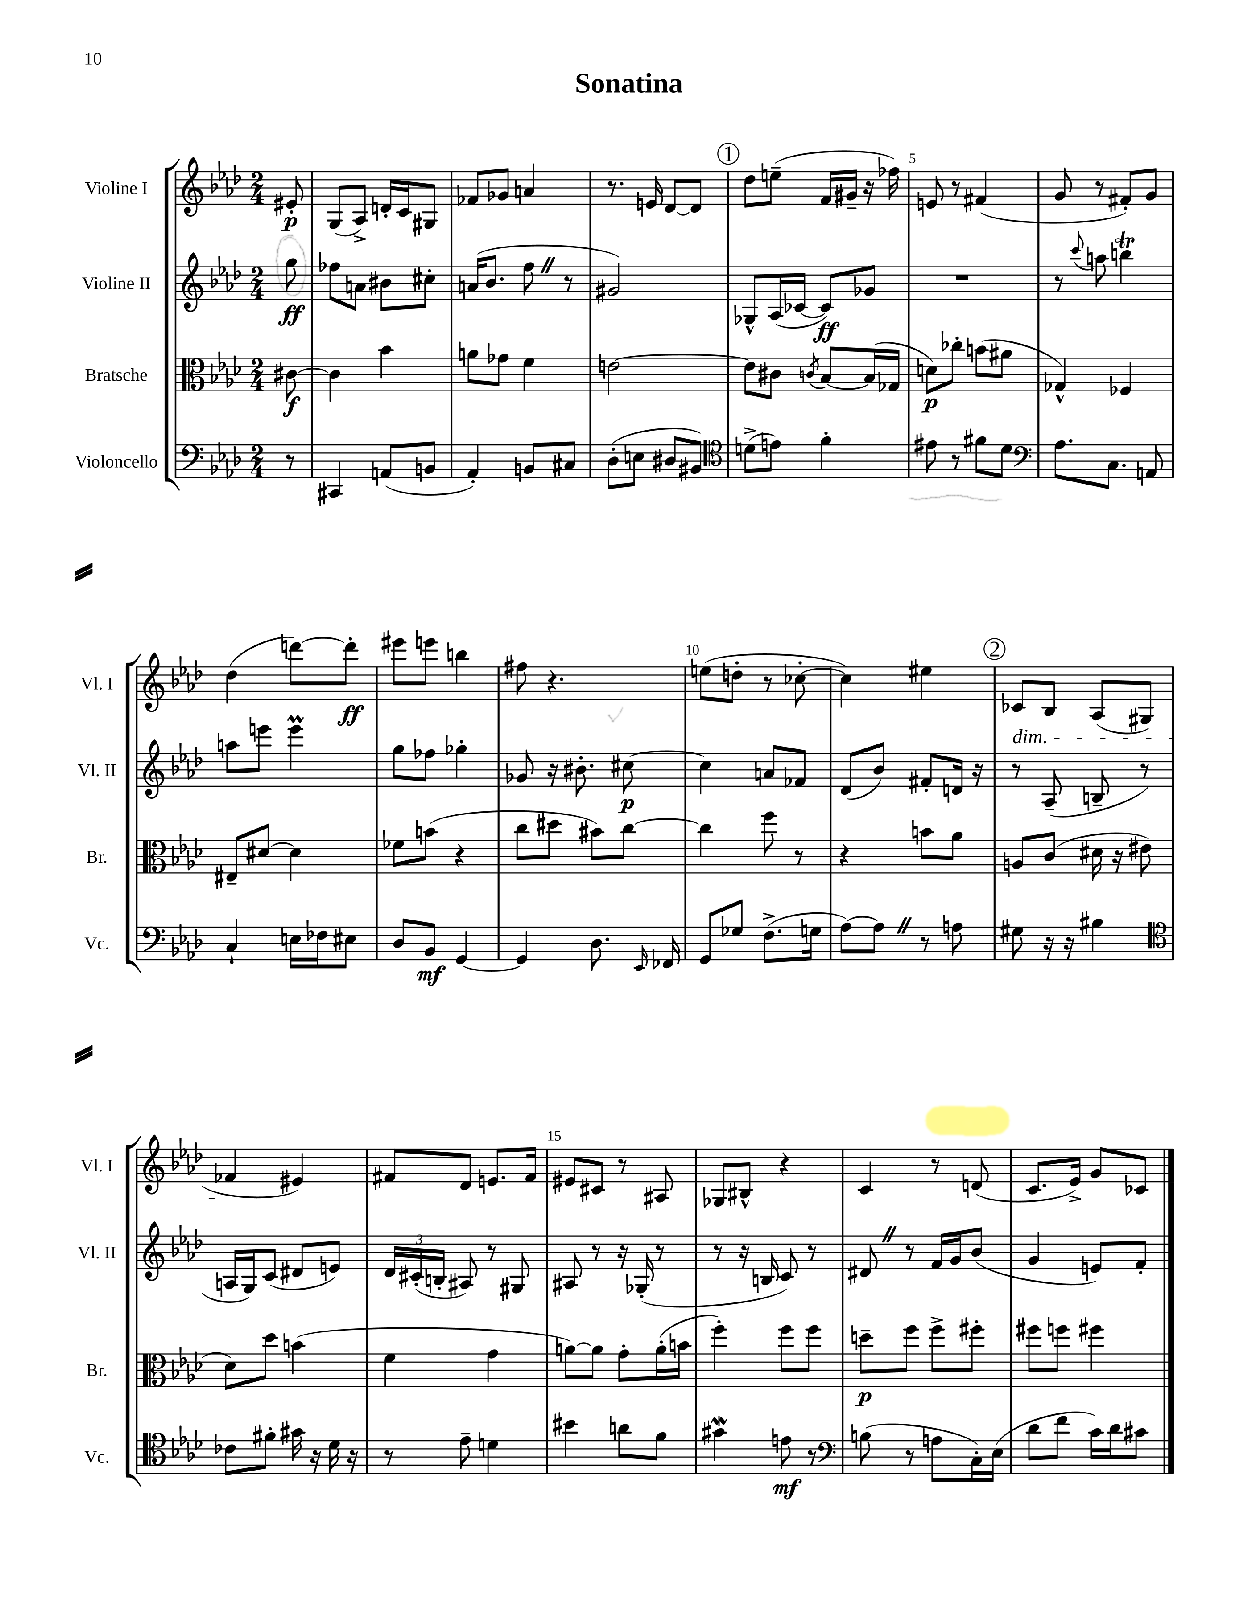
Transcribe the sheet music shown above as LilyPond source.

\header { title = "Sonatina" }
<<
\new StaffGroup <<
\new Staff = "s0" \with { instrumentName = "Violine I" shortInstrumentName = "Vl. I" } {
    \clef treble \key aes \major \numericTimeSignature \time 2/4 \partial 8
    \autoBeamOff eis'8-.\p |
    g8[( aes8]->) d'16[-. c'16 gis8] |
    fes'8[ ges'8] a'4 |
    r8. e'16 des'8[~ des'8] |
    \mark \markup { \circle "1" } des''8[ e''8]--( f'16[ gis'16]-- r16 fes''16) |
    e'8 r8 fis'4( |
    g'8 r8 fis'8[-.) g'8] |
    des''4( d'''8[~) d'''8]-.\ff |
    eis'''8[ e'''8] b''4 |
    fis''8 r4. |
    e''8[( d''8]-. r8 ces''8~-. |
    ces''4) eis''4 |
    \mark \markup { \circle "2" } ces'8[\dim bes8] aes8[( gis8] |
    fes'4\! eis'4) |
    fis'8[ des'8] e'8.[ fis'16] |
    eis'8[ cis'8] r8 ais8 |
    ges8[ bis8]-^ r4 |
    c'4 r8 d'8( |
    c'8.[ ees'16]->) g'8[ ces'8] \bar "|." |
}
\new Staff = "s1" \with { instrumentName = "Violine II" shortInstrumentName = "Vl. II" } {
    \clef treble \key aes \major \numericTimeSignature \time 2/4 \partial 8
    \autoBeamOff g''8\ff |
    fes''8[ a'8] bis'8[ cis''8]-. |
    a'16[( bes'8.] f''8 \once \override BreathingSign.text = \markup { \musicglyph "scripts.caesura.straight" } \breathe r8 |
    gis'2) |
    \mark \markup { \circle "1" } ges8[-^ aes16( ces'16]~ ces'8[\ff) ges'8] |
    R2 |
    r8 \appoggiatura { c'''8 } a''8 b''4\trill |
    a''8[ e'''8] e'''4\prall |
    g''8[ fes''8] ges''4-. |
    ges'8 r16 bis'8.-. cis''8~\p |
    cis''4 a'8[ fes'8] |
    des'8[( bes'8]) fis'8[-. d'16] r16 |
    \mark \markup { \circle "2" } r8 aes8--( b8-- r8 |
    a16[ g16) c'8]( dis'8[ e'8]) |
    \tuplet 3/2 { des'16[ cis'16-.( b16]-. } ais8) r8 gis8 |
    ais8 r8 r16 ges16-.( r8 |
    r8 r16 b16 c'8) r8 |
    dis'8 \once \override BreathingSign.text = \markup { \musicglyph "scripts.caesura.straight" } \breathe r8 f'16[ g'16 bes'8]( |
    g'4 e'8[) f'8]-. \bar "|." |
}
\new Staff = "s2" \with { instrumentName = "Bratsche" shortInstrumentName = "Br." } {
    \clef alto \key aes \major \numericTimeSignature \time 2/4 \partial 8
    \autoBeamOff cis'8~\f |
    cis'4 bes'4 |
    a'8[ ges'8] f'4 |
    e'2~ |
    \mark \markup { \circle "1" } e'8[ cis'8] \acciaccatura { c'8 } bes8[~ bes16( ges16] |
    d'8[\p) ces''8]-. b'8[( ais'8] |
    ges4-^) fes4 |
    eis8[-- dis'8]~ dis'4 |
    fes'8[ b'8]( r4 |
    c''8[ dis''8] bis'8[) c''8]~ |
    c''4 f''8 r8 |
    r4 b'8[ aes'8] |
    \mark \markup { \circle "2" } a8[ c'8]( dis'16 r16 eis'8 |
    des'8[) des''8] b'4( |
    f'4 g'4 |
    a'8[~) a'8] g'8[-. a'16-.( b'16] |
    f''4-.) f''8[ f''8] |
    d''8[--\p f''8] f''8[-> fis''8]-. |
    fis''8[ f''8] fis''4 \bar "|." |
}
\new Staff = "s3" \with { instrumentName = "Violoncello" shortInstrumentName = "Vc." } {
    \clef bass \key aes \major \numericTimeSignature \time 2/4 \partial 8
    \autoBeamOff r8 |
    cis,4 a,8[( b,8] |
    aes,4-.) b,8[ cis8] |
    des8[-.( e8] dis8[ bis,8]) |
    \mark \markup { \circle "1" } \clef tenor d'8[->( e'8]) f'4-. |
    eis'8 r8 fis'8[ des'8] |
    \clef bass aes8.[ c8.] a,8 |
    c4-! e16[ fes16 eis8] |
    des8[ bes,8]\mf g,4~ |
    g,4 des8. \grace { ees,16 } fes,16 |
    g,8[ ges8] f8.[->( g16] |
    aes8[~) aes8] \once \override BreathingSign.text = \markup { \musicglyph "scripts.caesura.straight" } \breathe r8 a8 |
    \mark \markup { \circle "2" } gis8 r16 r16 bis4 |
    \clef tenor ces'8[ fis'8]-. gis'16 r16 des'16 r16 |
    r8 ees'8-- d'4 |
    bis'4 a'8[ f'8] |
    gis'4\mordent e'8\mf r8 |
    \clef bass b8( r8 a8[ c16-.) ees16]( |
    des'8[ f'8] c'16[) des'16 cis'8] \bar "|." |
}
>>
>>
\layout { \context { \Score \override BarNumber.break-visibility = ##(#f #t #t) barNumberVisibility = #(every-nth-bar-number-visible 5) } }
